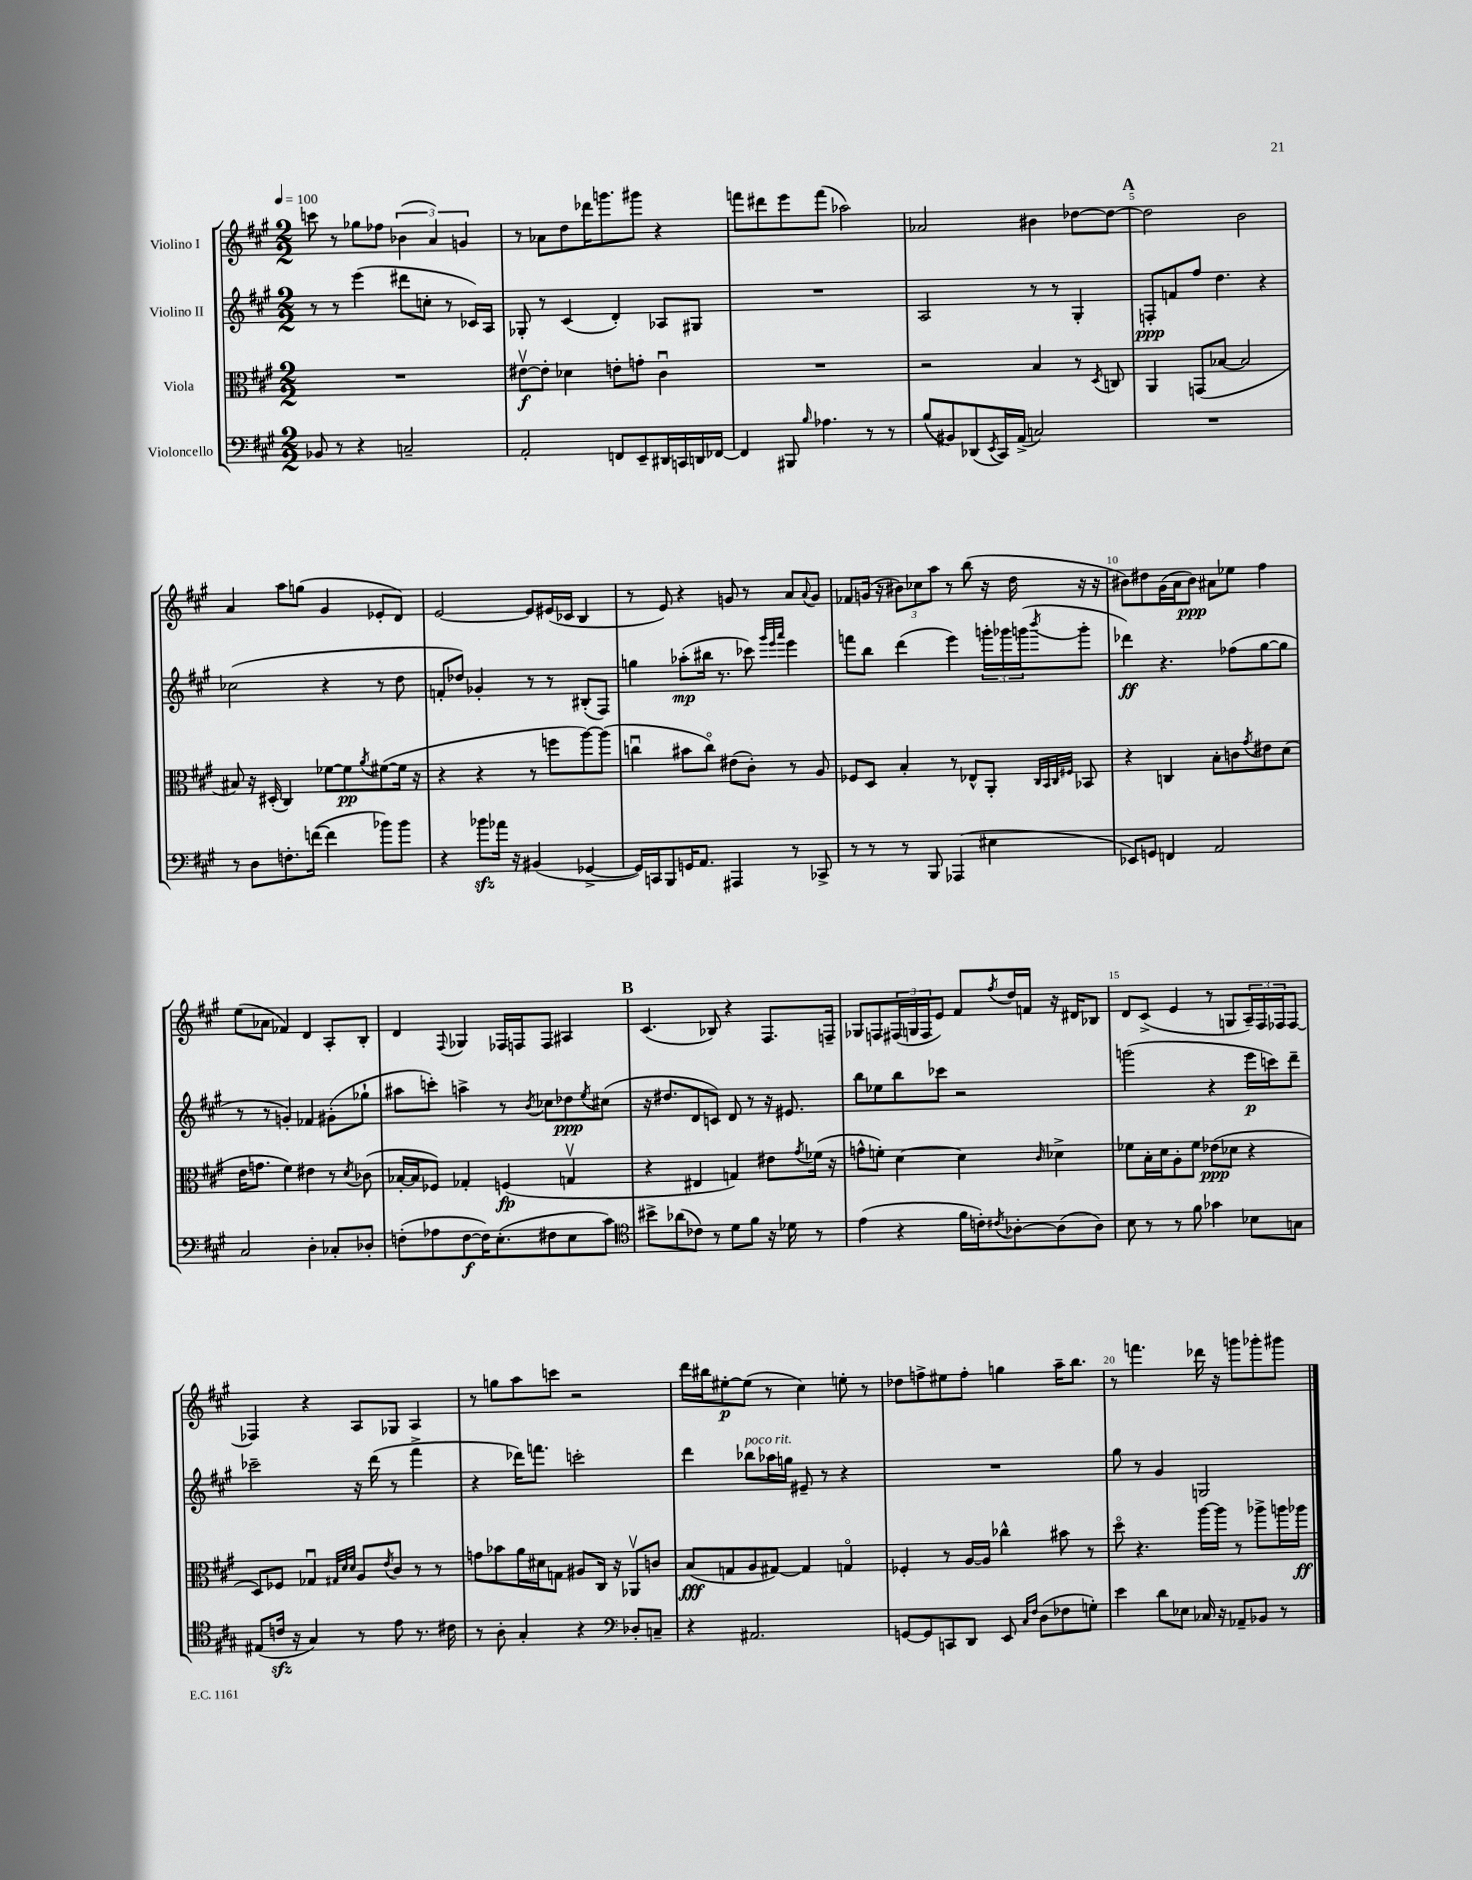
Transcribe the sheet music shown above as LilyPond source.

<<
\new StaffGroup <<
\new Staff = "s0" \with { instrumentName = "Violino I" } {
    \clef treble \key a \major \numericTimeSignature \time 2/2 \tempo 4 = 100
    c'''8 r8 ges''8 fes''8 \tuplet 3/2 { bes'4( a'4) g'4 } |
    r8 aes'8 d''8 des'''16 g'''8. gis'''8 r4 |
    f'''8 dis'''8 e'''8 f'''8( aes''2) |
    aes'2 bis'4 des''8~ des''8~ |
    \mark \markup { \bold "A" } des''2 b'2 |
    a'4 a''8 g''8( gis'4 ees'8-. d'8) |
    e'2~ e'8 eis'16( ces'16 b4 |
    r8 e'8) r4 g'8 r8 a'8 \appoggiatura { a'8 } g'8 |
    fes'8 g'16( r16 \tuplet 3/2 { bis'8) ces''8 a''8 } r8 b''8( r16 d''16 r16 r16 |
    bis'8) dis''8 gis'16( a'16 bis'8\ppp) ais'8 ees''8 fis''4 |
    e''8( aes'8 fes'4) d'4 a8-. b8-. |
    d'4 \appoggiatura { fis8 } ges4 fes16 f16 f8 ais4 |
    \mark \markup { \bold "B" } cis'4.( bes8) r4 fis8. f16-- |
    ges8 f8 \tuplet 3/2 { fis16( g16 fis16 } e'8) fis'8 \acciaccatura { fis''8 } d''16 f'16 r16 dis'16 bes8 |
    d'8 cis'8->( e'4 r8 g8 \tuplet 3/2 { a16--) fis16 fes16 } fes8~ |
    fes4 r4 a8 ges8 a4 |
    r8 g''8 a''8 c'''8 r2 |
    d'''16 bis''16 eis''8~-.\p eis''8( r8 cis''4) e''8-. r8 |
    des''8 f''8-> eis''8 f''8-. g''4 a''16-- b''8. |
    r8 f'''4. des'''16 r16 g'''8 ges'''8-. gis'''8 \bar "|." |
}
\new Staff = "s1" \with { instrumentName = "Violino II" } {
    \clef treble \key a \major \numericTimeSignature \time 2/2
    r8 r8 e'''4( dis'''8 c''8-. r8 ces'16) a16 |
    ges8-. r8 cis'4( d'4-.) aes8 gis8 |
    R1 |
    a2 r8 r8 gis4-. |
    \mark \markup { \bold "A" } f8-.\ppp f'8 fis''8 d''4. r4 |
    ces''2( r4 r8 d''8 |
    f'8-. des''8) ges'4-. r8 r8 bis8-.( fis8) |
    g''4 aes''8-.\mp( bis''16 r8. ces'''8) \grace { gis'''32 e'''32 a'''32 } e'''4 |
    f'''8 b''8 d'''4( e'''4) \tuplet 3/2 { g'''16-. ges'''16 g'''16( } \acciaccatura { b'''8 } g'''8-. |
    des'''4\ff) r4. fes''8( gis''8~ gis''8 |
    r8 r8 g'4-.) fes'4 gis'8-.( ges''8-! |
    ais''8 c'''8-.) a''4-> r8 \acciaccatura { b'8 } ces''8 des''8\ppp \acciaccatura { e''8 } cis''8( |
    \mark \markup { \bold "B" } r16 dis''8. d'8 c'8) d'8 r8 r16 eis'8. |
    b''8 ees''8 b''8 ces'''8 r2 |
    g'''2( r4 e'''16\p c'''16) d'''8-- |
    ces'''2-- r16 d'''16( r8 fis'''4-> |
    r4 des'''16) f'''8. c'''2-. |
    d'''4 bes''8^\markup { \italic "poco rit." } aes''16 g''16 eis'8-- r8 r4 |
    R1 |
    gis''8 r8 gis'4 g2 \bar "|." |
}
\new Staff = "s2" \with { instrumentName = "Viola" } {
    \clef alto \key a \major \numericTimeSignature \time 2/2
    R1 |
    eis'8~\upbow\f eis'8-. des'4 e'8-. g'8-. cis'4\downbow |
    R1 |
    r2 b4 r8 \acciaccatura { d8 } c8 |
    \mark \markup { \bold "A" } a,4 g,8( bes8~ bes2 |
    bis8) r16 dis16-.( cis4) fes'8~ fes'8\pp \acciaccatura { a'8 } fis'8~( fis'16 r16 |
    r4 r4 r8 f''8 a''8~) a''8( |
    c''4\downbow bis'8 c''8\flageolet) eis'8( cis'8-.) r8 a8 |
    fes8 d8 b4-. r8 ees8-^ a,8-. \grace { cis32 b,32 cis32 fis32 } bes,8 |
    r4 c4 b8-. c'8 \acciaccatura { gis'8 } eis'8 d'8( |
    e'16 g'8. fis'4) eis'4 r8 \acciaccatura { d'8 } ces'8( |
    bes16~-. bes16 fes8) ges4-. f4\fp( g4\upbow |
    \mark \markup { \bold "B" } r4 eis4 g4) eis'8 \acciaccatura { gis'8 } fes'16( r16 |
    g'8-^ f'8-.) d'4~ d'4 \grace { cis'16 } des'4-> |
    fes'8 b16-. d'16 a8-. fes'8 ees'8\ppp( des'8 r4 |
    d8) fes8 ges4\downbow \grace { gis32 d'32 d'32 } a8 \acciaccatura { e'8 } cis'8 r8 r8 |
    g'8 bes'8 a'16 dis'16 g8 ais8 cis16 r16 aes,8\upbow c'8 |
    b8\fff( g8 a8 gis8~) gis4 g4\flageolet |
    fes4-. r8 a16~ a16 ces''4-^ bis'8 r8 |
    d''8\flageolet r4. a''16~ a''16 r8 aes''8-> a''16 aes''16\ff \bar "|." |
}
\new Staff = "s3" \with { instrumentName = "Violoncello" } {
    \clef bass \key a \major \numericTimeSignature \time 2/2
    bes,8 r8 r4 c2-- |
    a,2-. f,8 e,8-- dis,16 c,16 d,16 fes,16~ |
    fes,4 bis,,8 \grace { b16 } aes4. r8 r8 |
    b8( bis,8) des,8( \acciaccatura { e,8 } cis,16) a,16->( c2) |
    \mark \markup { \bold "A" } R1 |
    r8 d8 f8.-. f'16~( f'4 bes'8) bes'8 |
    r4 bes'8\sfz aes'16 r16 bis,4( ges,4~-> |
    ges,16) c,16 b,,8 g,16 a,8. ais,,4 r8 ces,8-> |
    r8 r8 r8 b,,8 aes,,4( eis4 |
    ees,8) g,8 f,4 a,2 |
    cis2 d4-. ces8-. des8-. |
    f8-.( aes8 f8~\f f16) e8.-.( fis8 e8 cis'8) |
    \mark \markup { \bold "B" } \clef tenor bis'8-> aes'8( ces'8) r8 d'8 fis'8 r16 des'16 r8 |
    e'4( r4 fis'16 c'16-.) \acciaccatura { cis'8 } aes8~-. aes8( aes8) |
    b8 r8 r8 fis'8 ges'4 bes8 g8 |
    eis8( c'16\sfz r16 gis4) r8 e'8 r8. cis'16 |
    r8 a8-. gis4-. r4 \clef bass des8-. c8-- |
    r4 ais,2. |
    g,8~ g,8 c,8 d,8 e,8 \grace { cis16 fis16 } d8( fes8 g8-.) |
    e'4 d'8 ees8 ces16 r16 aes,8-- bes,8 r8 \bar "|." |
}
>>
>>
\layout { \context { \Score \override BarNumber.break-visibility = ##(#f #t #t) barNumberVisibility = #(every-nth-bar-number-visible 5) } }
